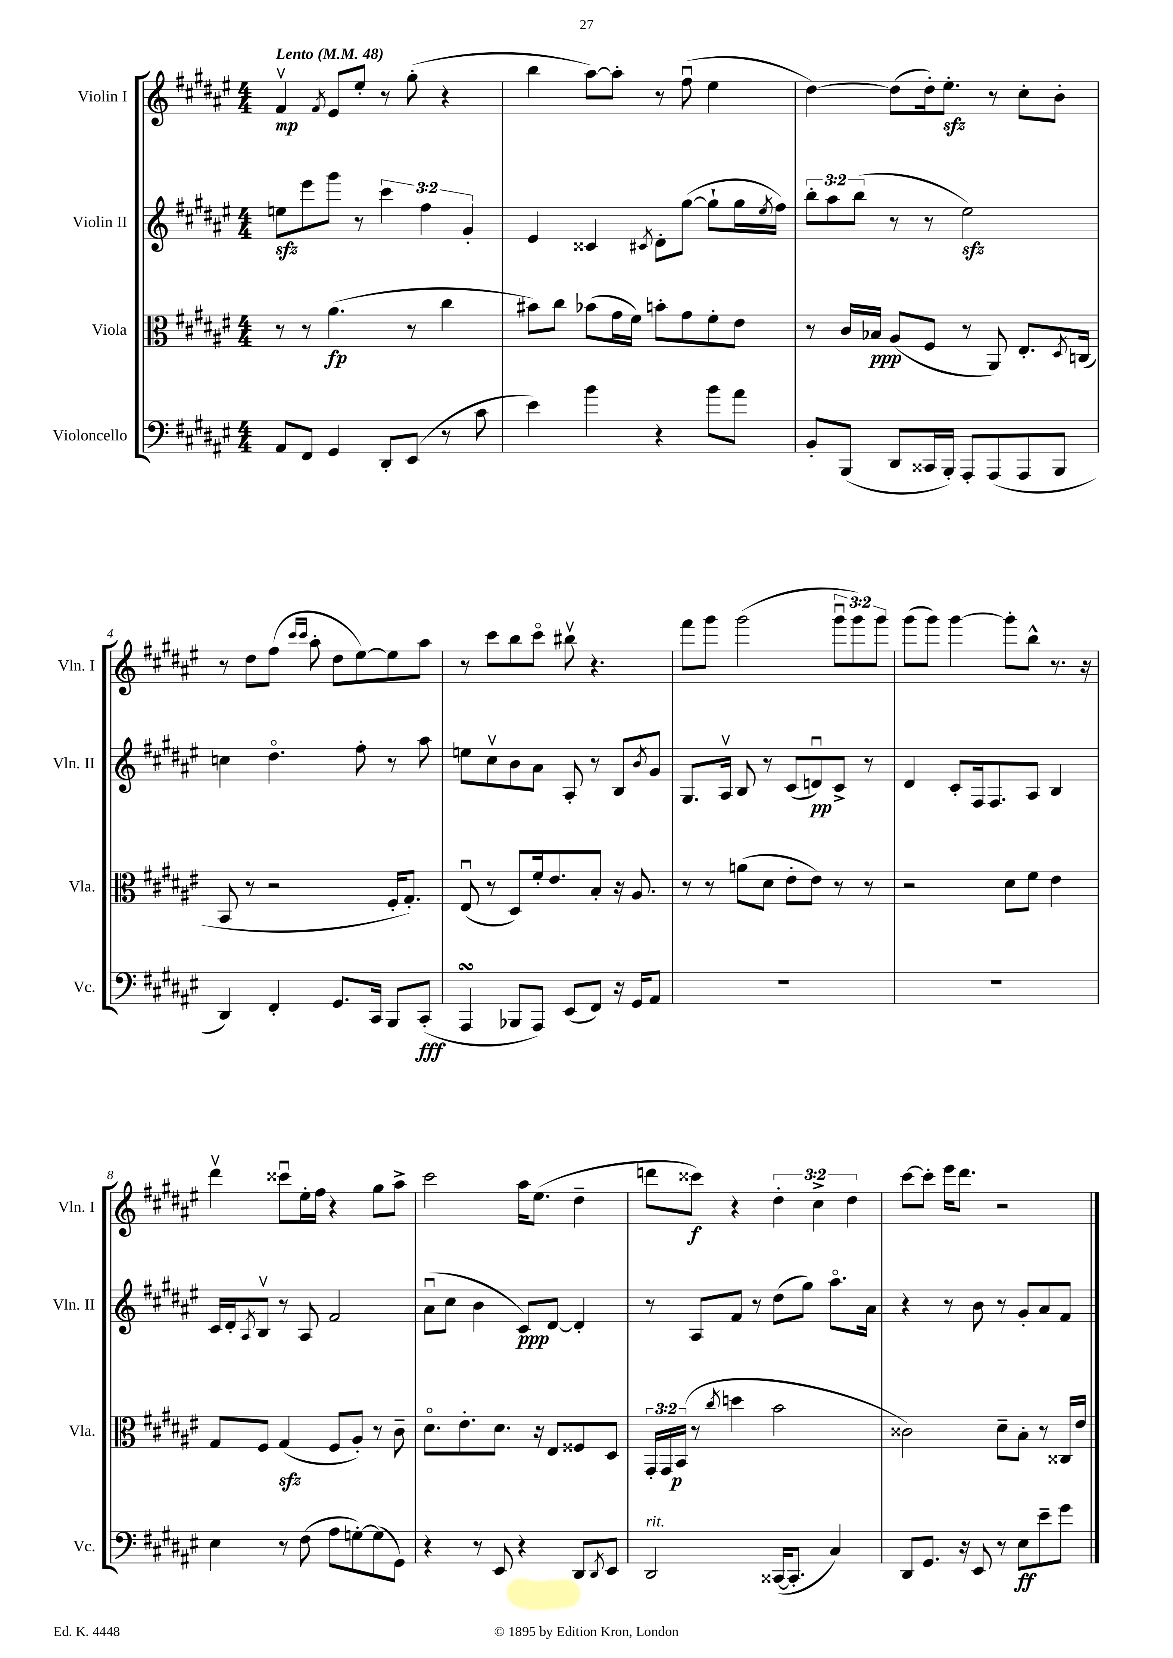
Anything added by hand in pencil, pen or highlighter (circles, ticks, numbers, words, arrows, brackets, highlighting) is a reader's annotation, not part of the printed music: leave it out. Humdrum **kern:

**kern	**kern	**kern	**kern
*staff4	*staff3	*staff2	*staff1
*clefF4	*clefC3	*clefG2	*clefG2
*k[f#c#g#d#a#e#]	*k[f#c#g#d#a#e#]	*k[f#c#g#d#a#e#]	*k[f#c#g#d#a#e#]
*M4/4	*M4/4	*M4/4	*M4/4
*MM48	*MM48	*MM48	*MM48
8AA#/L	8r	8ee\L	4f#v/
8FF#/J	8r	8eee#\	.
.	.	.	8qf#/
4GG#/	(4.a#\	8ggg#\J	8e#/L
.	.	8r	8ee#'/J
8DD#'/L	.	6ccc#\	8r
(8EE#/J	8r	.	(8gg#'\
.	.	6ff#\	.
8r	4cc#\	.	4r
.	.	6g#'/	.
8c#\	.	.	.
=	=	=	=
4e#\)	8b#\L)	4e#/	4bb\
.	8cc#\J	.	.
4b\	(8b-\L	4c##/	[8aa#\L)
.	16g#\L	.	8aa#'\]J
.	16f#\JJ)	.	.
.	.	8qc#/	.
4r	8b'\L	8d#'\L	8r
.	8g#\	([8gg#\J	(8ff#u\
8b\L	8f#'\	8gg#`\]L	4ee#\
8a#\J	8e#\J	16gg#\L	.
.	.	8qee#/	.
.	.	16ff#\JJ)	.
=	=	=	=
8BB'/L	8r	12bb'\L	[4dd#\)
.	.	12aa#\	.
(8BBB/J	16c#/LL	.	.
.	.	(12bb\J	.
.	16B-/JJ	.	.
8DD#/L	(8A#/L	8r	(8dd#\]L
16CC##/L	8F#/J	8r	16dd#'\k)
16BBB'/JJ)	.	.	8.ee#'\J
8AAA#'/L	8r	2ee#\)	.
(8AAA#/	8AA#/)	.	8r
8AAA#/	8.E#'/L	.	8cc#'\L
8BBB/J	.	.	8b'\J
.	8qD#/	.	.
.	(16C/Jk	.	.
=	=	=	=
4DD#/)	8BB/	4cc\	8r
.	8r	.	8dd#\L
4FF#'/	2r	4.dd#o\	(8ff#\J
.	.	.	16qqccc#/LL
.	.	.	16qqccc#/JJ
.	.	.	8aa#'\
8.GG#/L	.	.	8dd#\L
.	.	8ff#'\	[8ee#\)
16CC#/Jk	.	.	.
8BBB/L	16F#'/LK	8r	8ee#\]
.	8.G#'/J)	.	.
(8CC#'/J	.	8aa#\	8aa#\J
=	=	=	=
4AAA#/	(8E#u/	8ee\L	8r
.	8r	8cc#v\	8ccc#\L
8BBB-/L	8D#/L)	8b\	8bb\
8AAA#/J)	16f#'/k	8a#\J	8ccc#o\J
.	8.e#/	.	.
(8EE#/L	.	8A#'/	8bb#v\
8FF#/J)	8B'/J	8r	4.r
16r	16r	8B/L	.
16GG#/LK	8.A#/	.	.
.	.	8qb/	.
8AA#/J	.	8g#/J	.
=	=	=	=
1r	8r	8.G#/L	8fff#\L
.	8r	.	8ggg#\J
.	.	16A#v/Jk	.
.	(8a\L	8B/	(2ggg#\
.	8d#\J	8r	.
.	8e#'\L	(8c#/L	.
.	8e#\J)	8du/)	.
.	8r	8c#^/J	12ggg#u\L
.	.	.	12ggg#\)
.	8r	8r	.
.	.	.	12ggg#\J
=	=	=	=
1r	2r	4d#/	(8ggg#\L
.	.	.	8ggg#\J)
.	.	8c#'/L	[4ggg#\
.	.	16F#/k	.
.	.	8.F#/	.
.	8d#\L	.	8ggg#'\]L
.	8f#\J	8A#/J	8bb^^\J
.	4e#\	4B/	8.r
.	.	.	16r
=	=	=	=
4E#\	8G#/L	16c#/LL	4ddd#v\
.	.	16d#'/J	.
.	.	8qA#/	.
.	8F#/J	8Bv/J	.
8r	(4G#/	8r	8ccc##u\L
(8F#\	.	8A#/	16ee#'\L
.	.	.	16ff#\JJ
8A#\L	8F#/L	2f#/	4r
[8G'\)	8A#'/J)	.	.
(8G\]	8r	.	8gg#\L
8GG#\J)	8c#~\	.	8aa#^\J
=	=	=	=
4r	8.d#o\L	(8a#u\L	2ccc#\
.	.	8cc#\J	.
.	8.e#'\	.	.
8r	.	4b\	.
8EE#/	8.d#\J	.	.
4r	.	8c#/L)	16aa#\LK
.	16r	.	(8.ee#\J
.	8E#/L	[8d#/J	.
8DD#/L	8F##/	4d#'/]	4dd#~\
8qDD#/	.	.	.
8EE#/J	8D#/J	.	.
=	=	=	=
2DD#/	24GG#'/LL	8r	8ddd\L
.	24GG#/	.	.
.	(24BB/JJ	.	.
.	8r	8A#/L	8ccc##\J)
.	8qcc#/	.	.
.	4dd\	8f#/J	4r
.	.	8r	.
([16CC##/LK	2b\	(8dd#\L	6dd#'\
8.CC##'/]J	.	.	.
.	.	8gg#\J)	.
.	.	.	6cc#^\
4C#/)	.	8.aa#o\L	.
.	.	.	6dd#\
.	.	16a#\Jk	.
=	=	=	=
8DD#/L	2c##\)	4r	[8ccc#\L
8.GG#/J	.	.	8ccc#'\]J
.	.	8r	16eee#\LK
16r	.	.	8.ddd#\J
8EE#/	.	8b\	.
8r	8d#~\L	8r	2r
8E#\L	8B'\J	8g#'/L	.
8e#~\	8r	8a#/	.
8g#\J	16C##/LL	8f#/J	.
.	16e#/JJ	.	.
==	==	==	==
*-	*-	*-	*-
